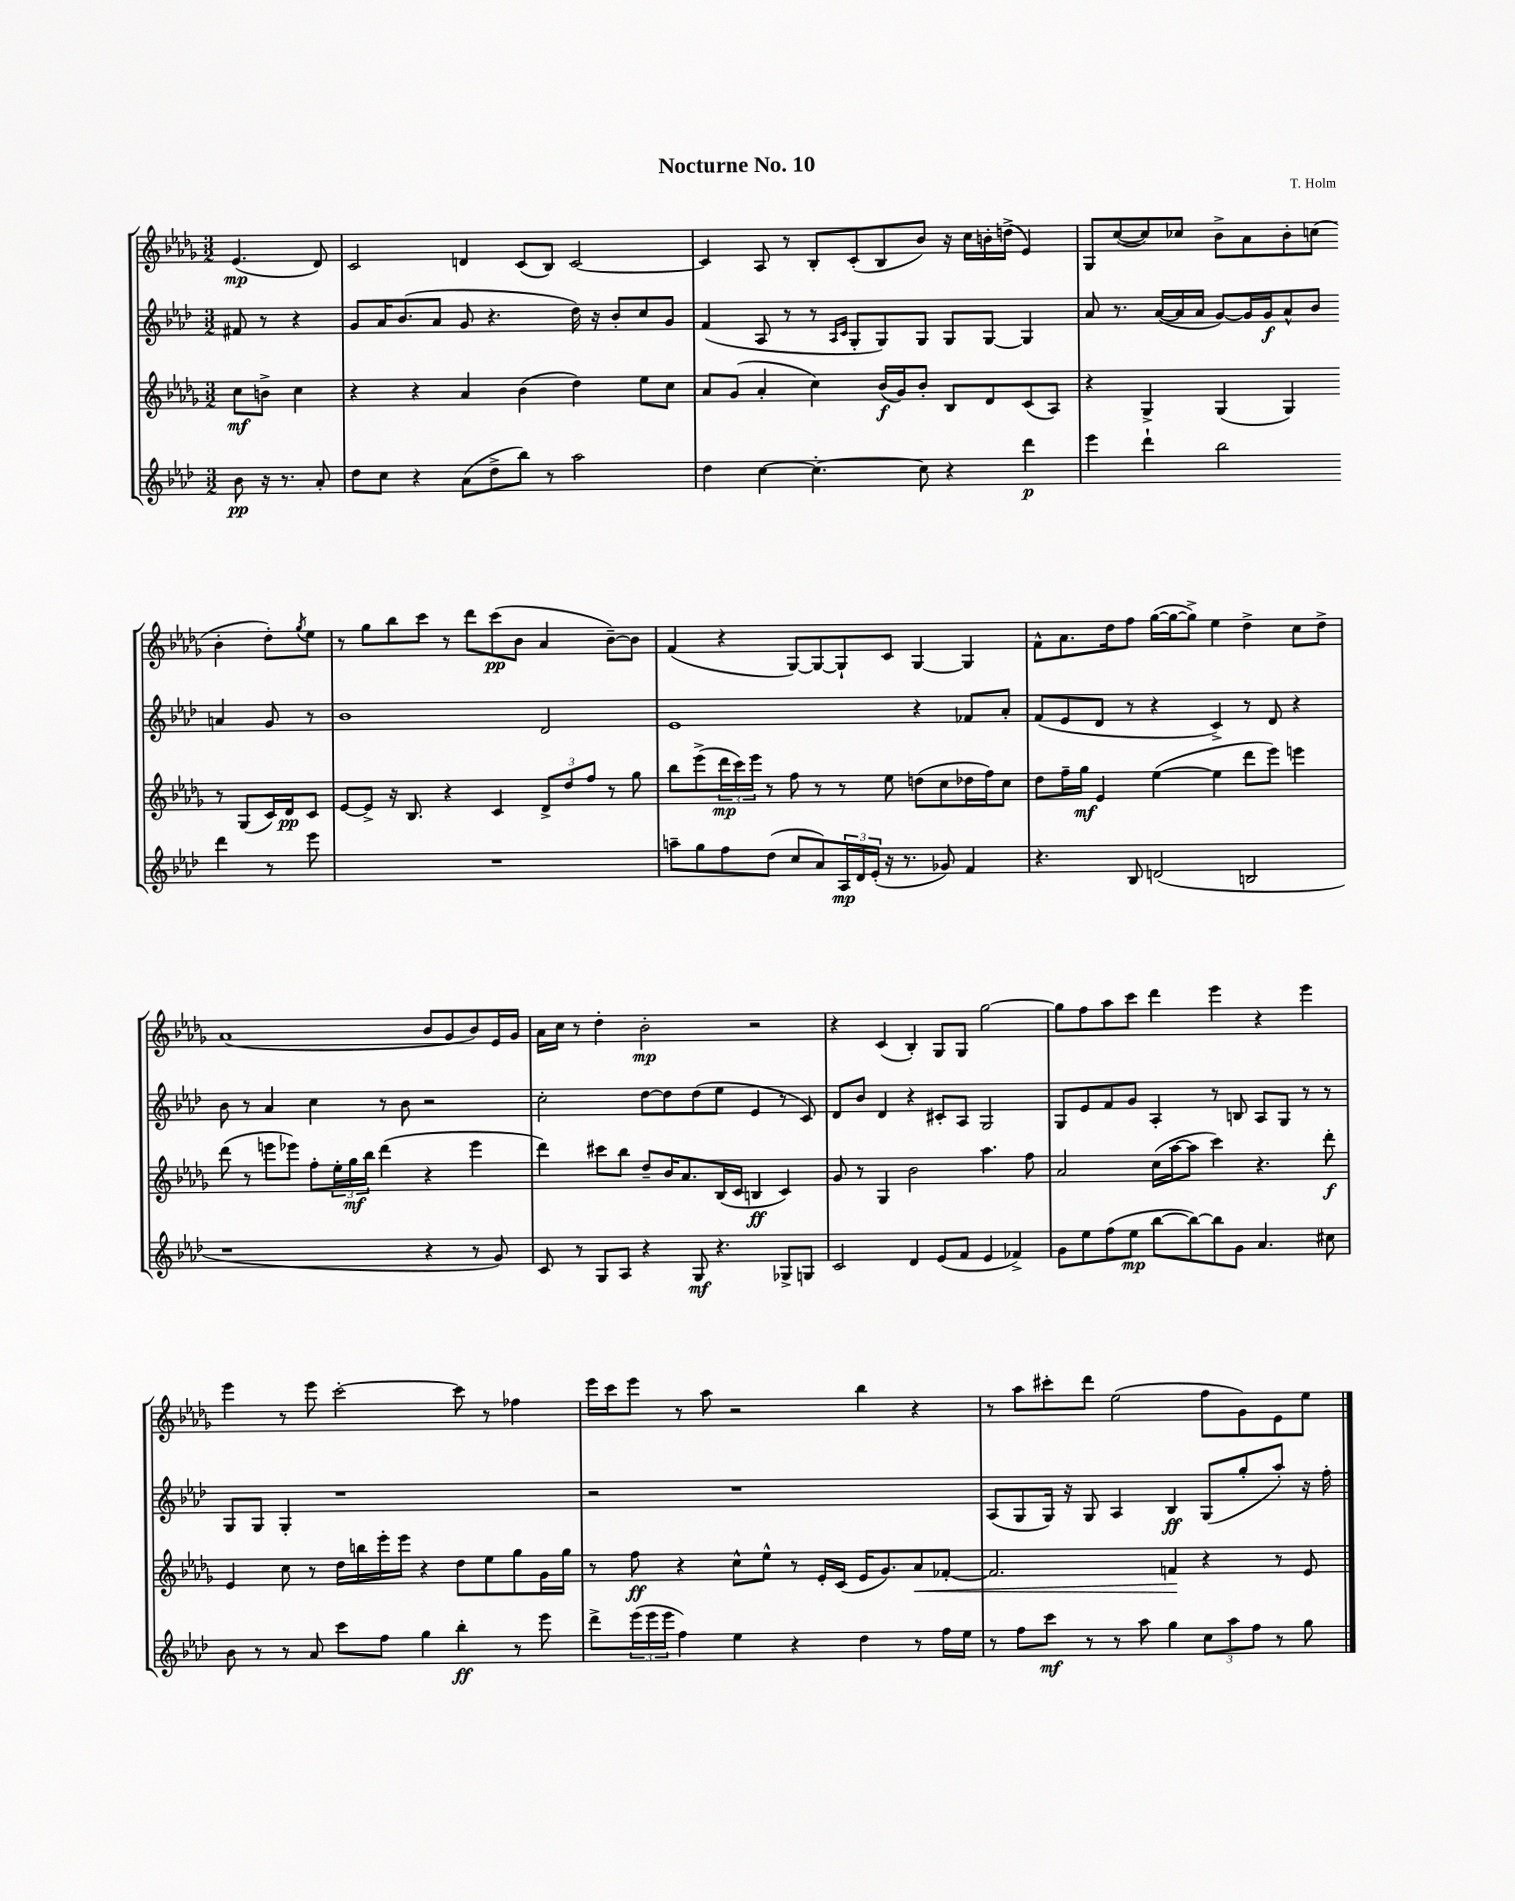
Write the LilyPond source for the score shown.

\header { title = "Nocturne No. 10" composer = "T. Holm" }
<<
\new StaffGroup <<
\new Staff = "s0" {
    \clef treble \key des \major \numericTimeSignature \time 3/2 \partial 2
    ees'4.\mp( des'8) |
    c'2 d'4 c'8( bes8) c'2~ |
    c'4 aes8 r8 bes8-. c'8-.( bes8 bes'8) r16 c''16 b'16-. d''16->( ees'4) |
    ges8 c''8~( c''8) ces''8 bes'8-> aes'8 bes'8-. c''8( bes'4-. des''8-.) \acciaccatura { ges''8 } ees''8 |
    r8 ges''8 bes''8 c'''8 r8 des'''8 c'''8\pp( bes'8 aes'4 bes'8~--) bes'8 |
    f'4( r4 ges8~) ges8~ ges8-! c'8 ges4~ ges4 |
    f'8-^ aes'8. des''16 f''8 ges''16~( ges''16~ ges''8->) ees''4 des''4-> c''8 des''8-> |
    aes'1( bes'8 ges'8 bes'8) ees'16 ges'16 |
    aes'16 c''16 r8 des''4-. bes'2-.\mp r2 |
    r4 c'4( bes4-.) ges8 ges8 ges''2~ |
    ges''8 f''8 aes''8 c'''8 des'''4 ees'''4 r4 ees'''4 |
    ees'''4 r8 ees'''8 c'''2~-. c'''8 r8 fes''4 |
    ees'''16 c'''16 ees'''8 r8 aes''8 r2 bes''4 r4 |
    r8 aes''8 cis'''8-. des'''8 ees''2( f''8 ges'8) ees'8 ees''8 \bar "|." |
}
\new Staff = "s1" {
    \clef treble \key aes \major \numericTimeSignature \time 3/2 \partial 2
    fis'8 r8 r4 |
    g'8 aes'16 bes'8.( aes'8 g'8 r4. des''16) r16 bes'8-. c''8 g'8 |
    f'4( aes8 r8 r8 \grace { aes16 c'16 } g8-. g8) g8 g8 g8~ g4 |
    aes'8 r8. aes'16~( aes'16 aes'16 g'8~) g'16 g'16\f aes'8-^ bes'8 a'4 g'8 r8 |
    bes'1 des'2 |
    ees'1 r4 fes'8 aes'8-. |
    f'8( ees'8 des'8 r8 r4 c'4->) r8 des'8 r4 |
    bes'8 r8 aes'4 c''4 r8 bes'8 r2 |
    c''2-. des''8~ des''8 des''8( ees''8 ees'4 r8 c'8) |
    des'8 bes'8 des'4 r4 cis'8-. aes8 g2 |
    g8 ees'8 f'8 g'8 aes4-. r8 b8 aes8 g8 r8 r8 |
    g8 g8 g4-. r1 |
    r2 r1 |
    aes8( g8 g16) r16 g8 aes4 bes4\ff g8( g''8-. aes''8-.) r16 f''16-. \bar "|." |
}
\new Staff = "s2" {
    \clef treble \key des \major \numericTimeSignature \time 3/2 \partial 2
    c''8\mf b'8-> c''4 |
    r4 r4 aes'4 bes'4( des''4) ees''8 c''8 |
    aes'8 ges'8( aes'4-. c''4) bes'16\f( ges'16) bes'8-. bes8 des'8 c'8( aes8) |
    r4 ges4-> ges4( ges4) r8 ges8( c'16) des'16\pp c'8 |
    ees'8~ ees'8-> r16 bes8. r4 c'4 \tuplet 3/2 { des'8-> des''8 f''8 } r8 ges''8 |
    bes''8 ees'''8->( \tuplet 3/2 { des'''16\mp c'''16) ees'''16 } r8 f''8 r8 r8 ees''8 d''8( c''8 des''16 f''16) c''8 |
    des''8 f''16-- ges''16\mf ees'4 ees''4~( ees''4 des'''8 ees'''8) e'''4 |
    des'''8( r8 e'''8 ees'''8) f''8-. \tuplet 3/2 { ees''16-. ges''16\mf bes''16 } des'''4( r4 ees'''4 |
    des'''4) cis'''8 bes''8 des''8-- bes'16 aes'8. bes16( c'16 b4\ff c'4) |
    ges'8 r8 ges4 bes'2 aes''4. f''8 |
    aes'2 c''16( aes''16~ aes''8 c'''4) r4. des'''8-.\f |
    ees'4 c''8 r8 des''16 b''16 ees'''16-. ees'''16 r4 des''8 ees''8 ges''8 ges'16 ges''16 |
    r8 f''8\ff r4 c''8-^ ees''8-^ r8 ees'16-. c'16( ees'16 ges'8.) aes'8\< fes'8~-. |
    fes'2. f'4\! r4 r8 ees'8 \bar "|." |
}
\new Staff = "s3" {
    \clef treble \key aes \major \numericTimeSignature \time 3/2 \partial 2
    bes'8\pp r16 r8. aes'8-. |
    des''8 c''8 r4 aes'8( des''8-> bes''8) r8 aes''2 |
    des''4 c''4~ c''4.~-. c''8 r4 des'''4\p |
    ees'''4 des'''4-! bes''2 des'''4 r8 ees'''8 |
    R1. |
    a''8-- g''8 f''8 des''8( c''8 aes'8) \tuplet 3/2 { aes16\mp des'16 ees'16-.( } r16 r8. ges'8) f'4 |
    r4. bes8 d'2( b2 |
    r1 r4 r8 g'8) |
    c'8 r8 g8 aes8 r4 g8\mf r4. ges8-> g8 |
    c'2 des'4 ees'8( f'8 ees'4 fes'4->) |
    g'8 ees''8 f''8( ees''8\mp bes''8~ bes''8~) bes''8 g'8 aes'4. cis''8 |
    bes'8 r8 r8 aes'8 c'''8 f''8 g''4 bes''4-.\ff r8 ees'''8 |
    des'''8-> \tuplet 3/2 { ees'''16( ees'''16 ees'''16 } f''4) ees''4 r4 des''4 r8 f''16 ees''16 |
    r8 f''8 c'''8\mf r8 r8 aes''8 g''4 \tuplet 3/2 { c''8 aes''8 f''8 } r8 g''8 \bar "|." |
}
>>
>>
\layout { \context { \Score \remove "Bar_number_engraver" } }
